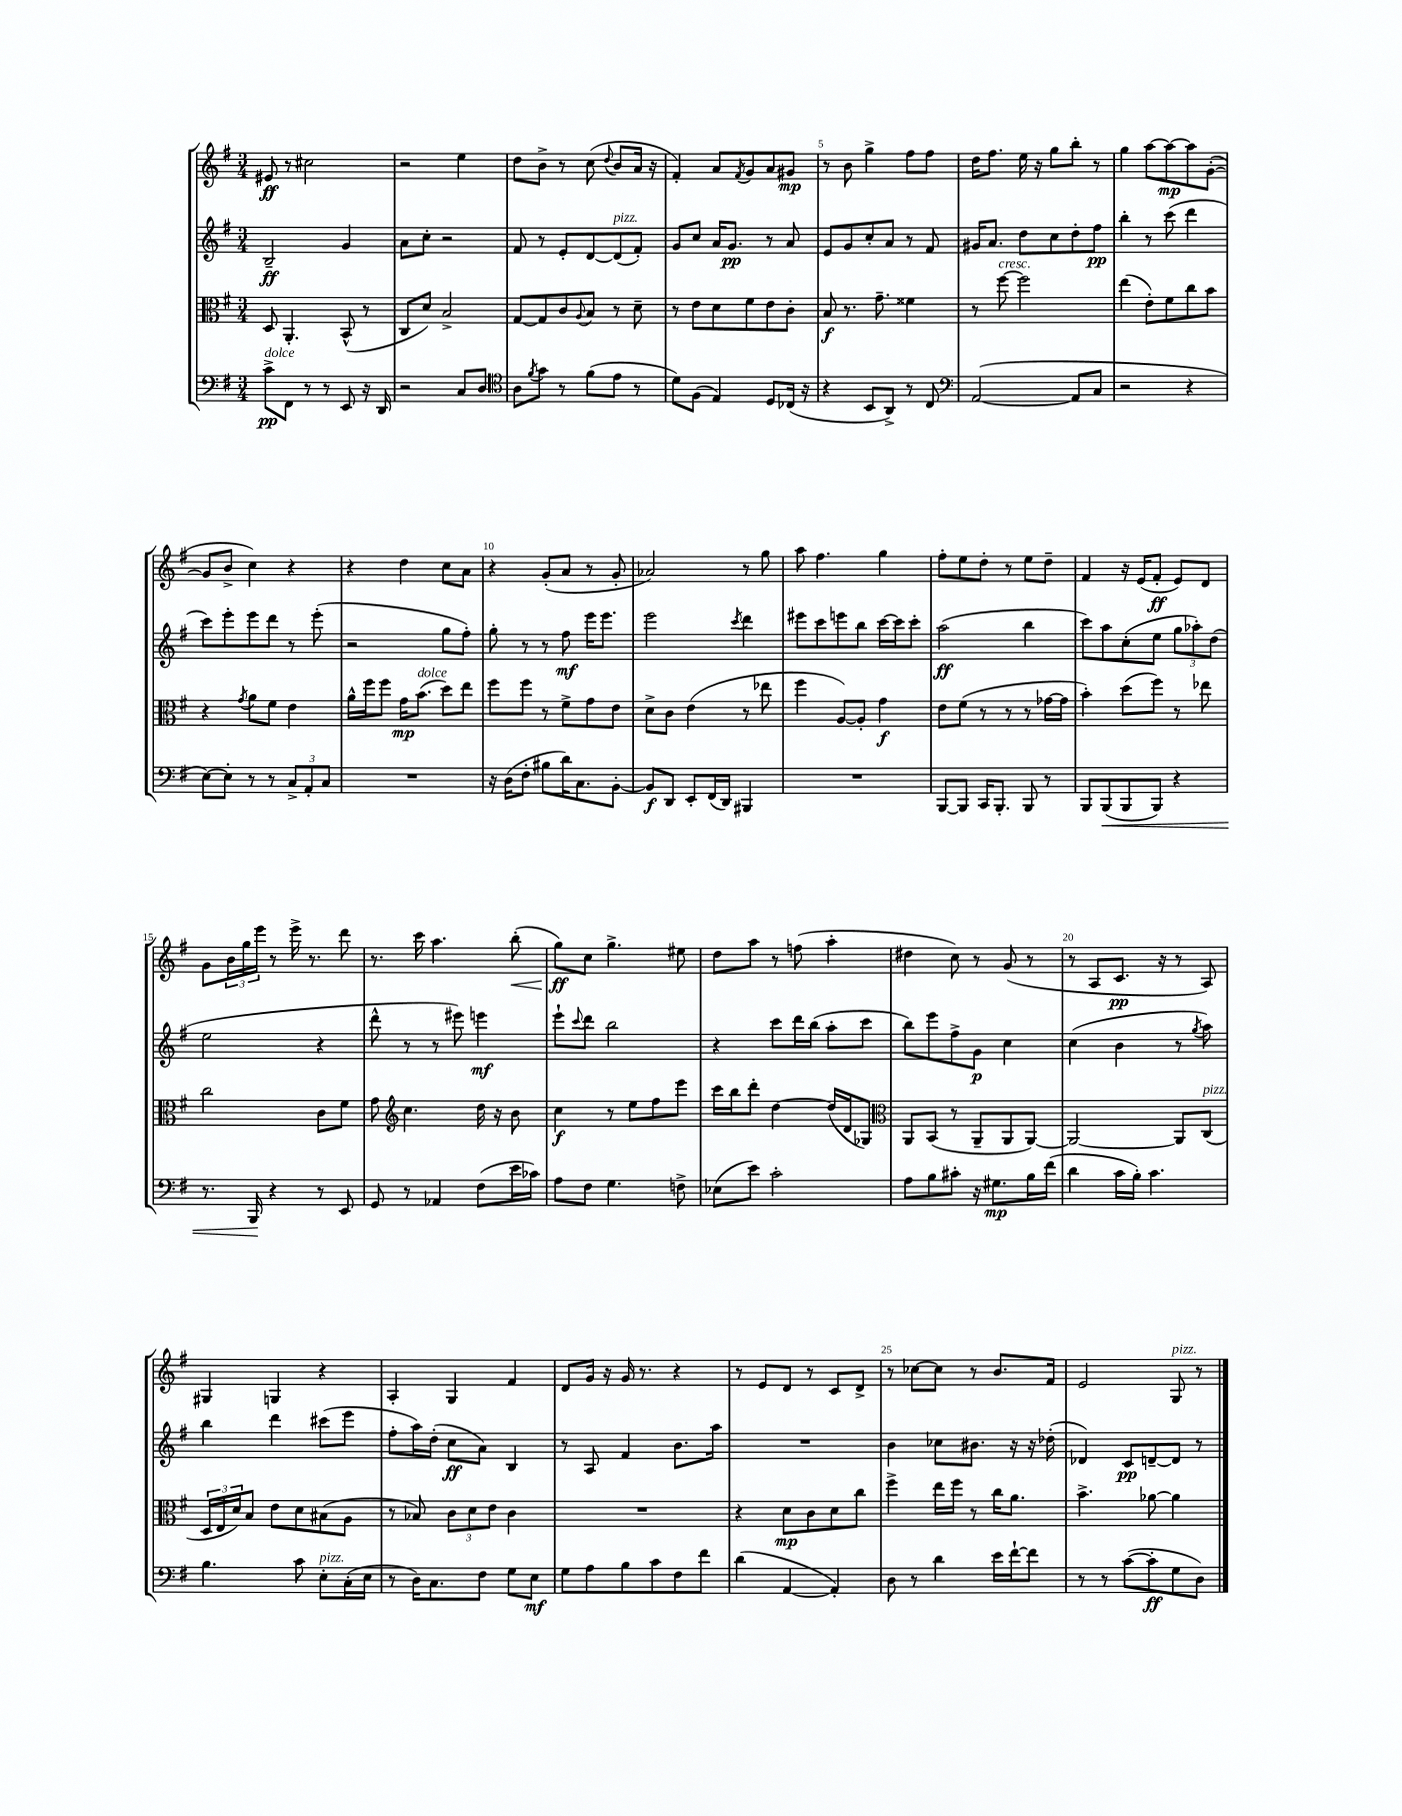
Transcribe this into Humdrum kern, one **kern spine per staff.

**kern	**dynam	**kern	**dynam	**kern	**dynam	**kern	**dynam
*part4	*part4	*part3	*part3	*part2	*part2	*part1	*part1
*staff4	*staff4	*staff3	*staff3	*staff2	*staff2	*staff1	*staff1
*clefF4	*	*clefC3	*	*clefG2	*	*clefG2	*
*k[f#]	*	*k[f#]	*	*k[f#]	*	*k[f#]	*
*M3/4	*	*M3/4	*	*M3/4	*	*M3/4	*
=1	=1	=1	=1	=1	=1	=1	=1
!LO:TX:a:i:t=dolce	!	!	!	!	!	!	!
8c^\L	pp	8D/	.	2B~/	ff	8e#X/	ff
8FF#\J	.	4.AA'/	.	.	.	8r	.
8r	.	.	.	.	.	2cc#X\	.
8r	.	.	.	.	.	.	.
8EE/	.	(8BB^^/	.	4g/	.	.	.
16r	.	8r	.	.	.	.	.
16DD/	.	.	.	.	.	.	.
=2	=2	=2	=2	=2	=2	=2	=2
2r	.	8C/L	.	8a\L	.	2r	.
.	.	8d/J)	.	8cc'\J	.	.	.
.	.	2B^/	.	2r	.	.	.
8C/L	.	.	.	.	.	4ee\	.
8D/J	.	.	.	.	.	.	.
=3	=3	=3	=3	=3	=3	=3	=3
*clefC4	*	*	*	*	*	*	*
8A\L	.	[8G/L	.	8f#/	.	8dd\L	.
8qf#/	.	.	.	.	.	.	.
8g\J	.	8G/]	.	8r	.	8b^\J	.
8r	.	8c/	.	8e'/L	.	8r	.
.	.	8qqA/	.	.	.	.	.
(8f#\L	.	8B/J	.	[8d/	.	(8cc\	.
.	.	.	.	.	.	8qqdd/	.
!	!	!	!	!LO:TX:a:i:t=pizz.	!	!	!
8e\J	.	8r	.	(8d/]	.	8b/L	.
8r	.	8d~\	.	8f#'/J)	.	16a/Jk	.
.	.	.	.	.	.	16r	.
=4	=4	=4	=4	=4	=4	=4	=4
8d\L)	.	8r	.	8g/L	.	4f#'/)	.
(8F#\J	.	8e\L	.	8cc/J	.	.	.
4E/)	.	8d\	.	16a/KL	.	8a/L	.
.	.	.	.	8.g/J	pp	.	.
.	.	.	.	.	.	8qf#/	.
.	.	8f#\	.	.	.	8g/	.
8D/L	.	8e\	.	8r	.	8a/	.
(16C-X/Jk	.	8c'\J	.	8a/	.	8g#X/J	mp
16r	.	.	.	.	.	.	.
=5	=5	=5	=5	=5	=5	=5	=5
4r	.	8B/	f	8e/L	.	8r	.
.	.	8.r	.	8g/	.	8b\	.
8BB/L	.	.	.	8cc'/	.	4gg^\	.
.	.	8.g~\	.	.	.	.	.
8AA^/J)	.	.	.	8a/J	.	.	.
8r	.	4f##X\	.	8r	.	8ff#\L	.
8C/	.	.	.	8f#/	.	8ff#\J	.
=6	=6	=6	=6	=6	=6	=6	=6
*clefF4	*	*	*	*	*	*	*
([2AA/	.	8r	.	16g#X/KL	.	16dd\KL	.
.	.	.	.	8.a/J	.	8.ff#\J	.
!	!	!LO:TX:a:i:t=cresc.	!	!	!	!	!
.	.	[8ff#\	.	.	.	.	.
.	.	2ff#\]	.	8dd\L	.	16ee\	.
.	.	.	.	.	.	16r	.
.	.	.	.	8cc\	.	8gg\L	.
8AA/L]	.	.	.	8dd'\	.	8bb'\J	.
8C/J	.	.	.	8ff#\J	pp	8r	.
=7	=7	=7	=7	=7	=7	=7	=7
2r	.	(4ee\	.	4bb'\	.	4gg\	.
.	.	8e'\L)	.	8r	.	[8aa\L	.
.	.	8f#\	.	(8ccc\	.	8aa\_	mp
4r	.	8cc\	.	4ddd\	.	8aa\]	.
.	.	8b\J	.	.	.	([8g'\J	.
!!LO:LB:g=z
=8	=8	=8	=8	=8	=8	=8	=8
[8E\L)	.	4r	.	8ccc\L)	.	8g/L]	.
8E'\J]	.	.	.	8eee'\	.	8b^/J	.
.	.	8qg/	.	.	.	.	.
8r	.	8a\L	.	8eee\	.	4cc\)	.
8r	.	8f#\J	.	8ddd\J	.	.	.
12C^/L	.	4e\	.	8r	.	4r	.
12AA'/	.	.	.	.	.	.	.
.	.	.	.	(8eee'\	.	.	.
12C/J	.	.	.	.	.	.	.
=9	=9	=9	=9	=9	=9	=9	=9
2.r	.	16a^^\LL	.	2r	.	4r	.
.	.	16ff#\J	.	.	.	.	.
.	.	8ff#\J	.	.	.	.	.
.	.	16g\KL	mp	.	.	4dd\	.
!	!	!LO:TX:a:i:t=dolce	!	!	!	!	!
.	.	(8.b\J	.	.	.	.	.
.	.	8dd\L)	.	8gg\L	.	8cc\L	.
.	.	8ee\J	.	8ff#'\J)	.	8a\J	.
=10	=10	=10	=10	=10	=10	=10	=10
16r	.	8ff#\L	.	8gg'\	.	4r	.
(16D\KL	.	.	.	.	.	.	.
8F#'\J	.	8ff#\J	.	8r	.	.	.
8B#X\L	.	8r	.	8r	.	(8g'/L	.
16d\K)	.	8f#^\L	.	8ff#\	mf	8a/J	.
8.C\	.	.	.	.	.	.	.
.	.	8g\	.	16eee\KL	.	8r	.
.	.	.	.	8.eee\J	.	.	.
[8BB'\J	.	8e\J	.	.	.	8g'/	.
=11	=11	=11	=11	=11	=11	=11	=11
8BB/L]	f	8d^\L	.	2eee\	.	2a-X/)	.
8DD/J	.	8c\J	.	.	.	.	.
8EE'/L	.	(4e\	.	.	.	.	.
(16FF#/L	.	.	.	.	.	.	.
16DD/JJ)	.	.	.	.	.	.	.
.	.	.	.	8qccc/	.	.	.
4BBB#X/	.	8r	.	4ddd\	.	8r	.
.	.	8ee-X\	.	.	.	8gg\	.
=12	=12	=12	=12	=12	=12	=12	=12
2.r	.	4ff#\	.	8eee#X\L	.	8aa\	.
.	.	.	.	8ccc\	.	4.ff#\	.
.	.	[8A/L)	.	8eeen\	.	.	.
.	.	8A'/J]	.	8bb\J	.	.	.
.	.	4g\	f	[16ccc\LL	.	4gg\	.
.	.	.	.	16ccc\J]	.	.	.
.	.	.	.	8ccc'\J	.	.	.
=13	=13	=13	=13	=13	=13	=13	=13
[8BBB/L	.	8e\L	.	(2aa\	ff	8ff#'\L	.
8BBB/J]	.	(8f#\J	.	.	.	8ee\	.
16CC/KL	.	8r	.	.	.	8dd'\J	.
8.BBB'/J	.	.	.	.	.	.	.
.	.	8r	.	.	.	8r	.
8BBB/	.	8r	.	4bb\	.	8ee\L	.
8r	.	[16g-X\LL	.	.	.	8dd~\J	.
.	.	16g-\JJ]	.	.	.	.	.
=14	=14	=14	=14	=14	=14	=14	=14
8BBB/L	.	4b'\)	.	8ccc\L)	.	4f#/	.
!	!LO:HP:b	!	!	!	!	!	!
(8BBB/	<	.	.	8aa\	.	.	.
8BBB/	.	(8dd\L	.	(8cc'\	.	16r	.
.	.	.	.	.	.	(16e/KL	.
8BBB/J)	.	8ff#\J)	.	8ee\J	.	8f#'/J	ff
4r	.	8r	.	12gg\L	.	8e/L)	.
.	.	.	.	12aa-X'\)	.	.	.
.	.	8ee-X\	.	.	.	8d/J	.
.	.	.	.	(12dd\J	.	.	.
!!LO:LB:g=z
=15	=15	=15	=15	=15	=15	=15	=15
8.r	.	2cc\	.	2ee\	.	8g\L	.
.	.	.	.	.	.	24b\L	.
.	.	.	.	.	.	24gg\	.
16BBB/	.	.	.	.	.	.	.
.	.	.	.	.	.	24eee\JJ	.
4r	[	.	.	.	.	8r	.
.	.	.	.	.	.	16eee^\	.
.	.	.	.	.	.	8.r	.
8r	.	8c\L	.	4r	.	.	.
8EE/	.	8f#\J	.	.	.	8ddd\	.
=16	=16	=16	=16	=16	=16	=16	=16
8GG/	.	8g\	.	8ddd^^\	.	8.r	.
*	*	*clefG2	*	*	*	*	*
8r	.	4.cc\	.	8r	.	.	.
.	.	.	.	.	.	16ccc\	.
4AA-X/	.	.	.	8r	.	4.aa\	.
.	.	.	.	8eee#X\)	.	.	.
(8F#\L	.	16dd\	.	4eeen\	mf	.	.
.	.	16r	.	.	.	.	.
!	!	!	!	!	!	!	!LO:HP:b
16e\L	.	8b\	.	.	.	(8bb'\	<
16c-X\JJ)	.	.	.	.	.	.	.
=17	=17	=17	=17	=17	=17	=17	=17
8A\L	.	4cc\	f	8eee`\L	.	8gg\L)	ff
.	.	.	.	8qqccc/	.	.	.
8F#\J	.	.	.	8ddd\J	.	8cc\J	[
4.G\	.	8r	.	2bb\	.	4.gg^\	.
.	.	8ee\L	.	.	.	.	.
.	.	8ff#\	.	.	.	.	.
8Fn^\	.	8eee\J	.	.	.	8ee#X\	.
=18	=18	=18	=18	=18	=18	=18	=18
(8E-X\L	.	16ccc\LL	.	4r	.	8dd\L	.
.	.	16bb\J	.	.	.	.	.
8e\J)	.	8ddd'\J	.	.	.	8aa\J	.
2c'\	.	[4dd\	.	8ccc\L	.	8r	.
.	.	.	.	16ddd\L	.	(8ffn\	.
.	.	.	.	(16bb\JJ	.	.	.
.	.	(16dd/LL]	.	8aa'\L	.	4aa'\	.
.	.	16d/J	.	.	.	.	.
.	.	8G-X/J)	.	8ccc\J	.	.	.
=19	=19	=19	=19	=19	=19	=19	=19
*	*	*clefC3	*	*	*	*	*
8A\L	.	8AA/L	.	8bb\L)	.	4dd#X\	.
8B\	.	(8BB/J	.	8eee\	.	.	.
8c#X'\J	.	8r	.	8ff#^\	.	8cc\)	.
16r	.	8AA~/L	.	8g\J	p	8r	.
8.G#X\L	mp	.	.	.	.	.	.
.	.	8AA/	.	4cc\	.	(8g/	.
16B\L	.	[8AA/J)	.	.	.	8r	.
(16f#\JJ	.	.	.	.	.	.	.
=20	=20	=20	=20	=20	=20	=20	=20
4d\	.	2AA/_	.	(4cc\	.	8r	.
.	.	.	.	.	.	8A/L	.
16c\LL	.	.	.	4b\	.	8.c/J	pp
16B'\JJ)	.	.	.	.	.	.	.
4.c\	.	.	.	.	.	.	.
.	.	.	.	.	.	16r	.
.	.	8AA/L]	.	8r	.	8r	.
.	.	.	.	8qgg/	.	.	.
!	!	!LO:TX:a:i:t=pizz.	!	!	!	!	!
.	.	(8C/J	.	8aa\)	.	8A/)	.
!!LO:LB:g=z
=21	=21	=21	=21	=21	=21	=21	=21
4.B\	.	24D/LL	.	4bb\	.	4G#X/	.
.	.	24E/	.	.	.	.	.
.	.	24d/J)	.	.	.	.	.
.	.	8B/J	.	.	.	.	.
.	.	8e\L	.	4ddd\	.	4Gn/	.
8c\	.	8d\	.	.	.	.	.
!LO:TX:a:i:t=pizz.	!	!	!	!	!	!	!
8E'\L	.	(8B#X\	.	(8ccc#X\L	.	4r	.
(16C'\L	.	8A\J	.	8eee\J	.	.	.
16E\JJ	.	.	.	.	.	.	.
=22	=22	=22	=22	=22	=22	=22	=22
8r	.	8r	.	8ff#'\L	.	4A'/	.
16D\KL)	.	8B-X/)	.	16aa\L)	.	.	.
8.C\	.	.	.	(16dd'\JJ	.	.	.
.	.	12c\L	.	8cc\L	ff	4G/	.
.	.	12d\	.	.	.	.	.
8F#\J	.	.	.	8a\J)	.	.	.
.	.	12e\J	.	.	.	.	.
8G\L	.	4c\	.	4B/	.	4f#/	.
8E\J	mf	.	.	.	.	.	.
=23	=23	=23	=23	=23	=23	=23	=23
8G\L	.	2.r	.	8r	.	8d/L	.
8A\	.	.	.	8A/	.	16g/Jk	.
.	.	.	.	.	.	16r	.
8B\	.	.	.	4f#/	.	16g/	.
.	.	.	.	.	.	8.r	.
8c\	.	.	.	.	.	.	.
8F#\	.	.	.	8.b\L	.	4r	.
8f#\J	.	.	.	.	.	.	.
.	.	.	.	16aa\Jk	.	.	.
=24	=24	=24	=24	=24	=24	=24	=24
(4d\	.	4r	.	2.r	.	8r	.
.	.	.	.	.	.	8e/L	.
[4AA/	.	8d\L	mp	.	.	8d/J	.
.	.	8c\	.	.	.	8r	.
4AA'/])	.	8d\	.	.	.	8c/L	.
.	.	8cc\J	.	.	.	8d^/J	.
=25	=25	=25	=25	=25	=25	=25	=25
8D\	.	4ff#^\	.	4b\	.	8r	.
8r	.	.	.	.	.	[8cc-X\L	.
4d\	.	16ee\LL	.	8cc-X\L	.	8cc-\J]	.
.	.	16ff#\JJ	.	.	.	.	.
.	.	8r	.	8.b#X\J	.	8r	.
16e\LL	.	16cc\KL	.	.	.	8.b/L	.
[16f#`\J	.	8.a\J	.	16r	.	.	.
8f#\J]	.	.	.	16r	.	.	.
.	.	.	.	(16dd-X'\	.	16f#/Jk	.
=26	=26	=26	=26	=26	=26	=26	=26
8r	.	4.b^\	.	4d-X/)	.	2e/	.
8r	.	.	.	.	.	.	.
([8c\L	.	.	.	8c/L	pp	.	.
8c'\]	ff	[8a-X\	.	[8dn~/	.	.	.
!	!	!	!	!	!	!LO:TX:a:i:t=pizz.	!
8G\	.	4a-\]	.	8d/J]	.	8G/	.
8D\J)	.	.	.	8r	.	8r	.
==	==	==	==	==	==	==	==
*-	*-	*-	*-	*-	*-	*-	*-
